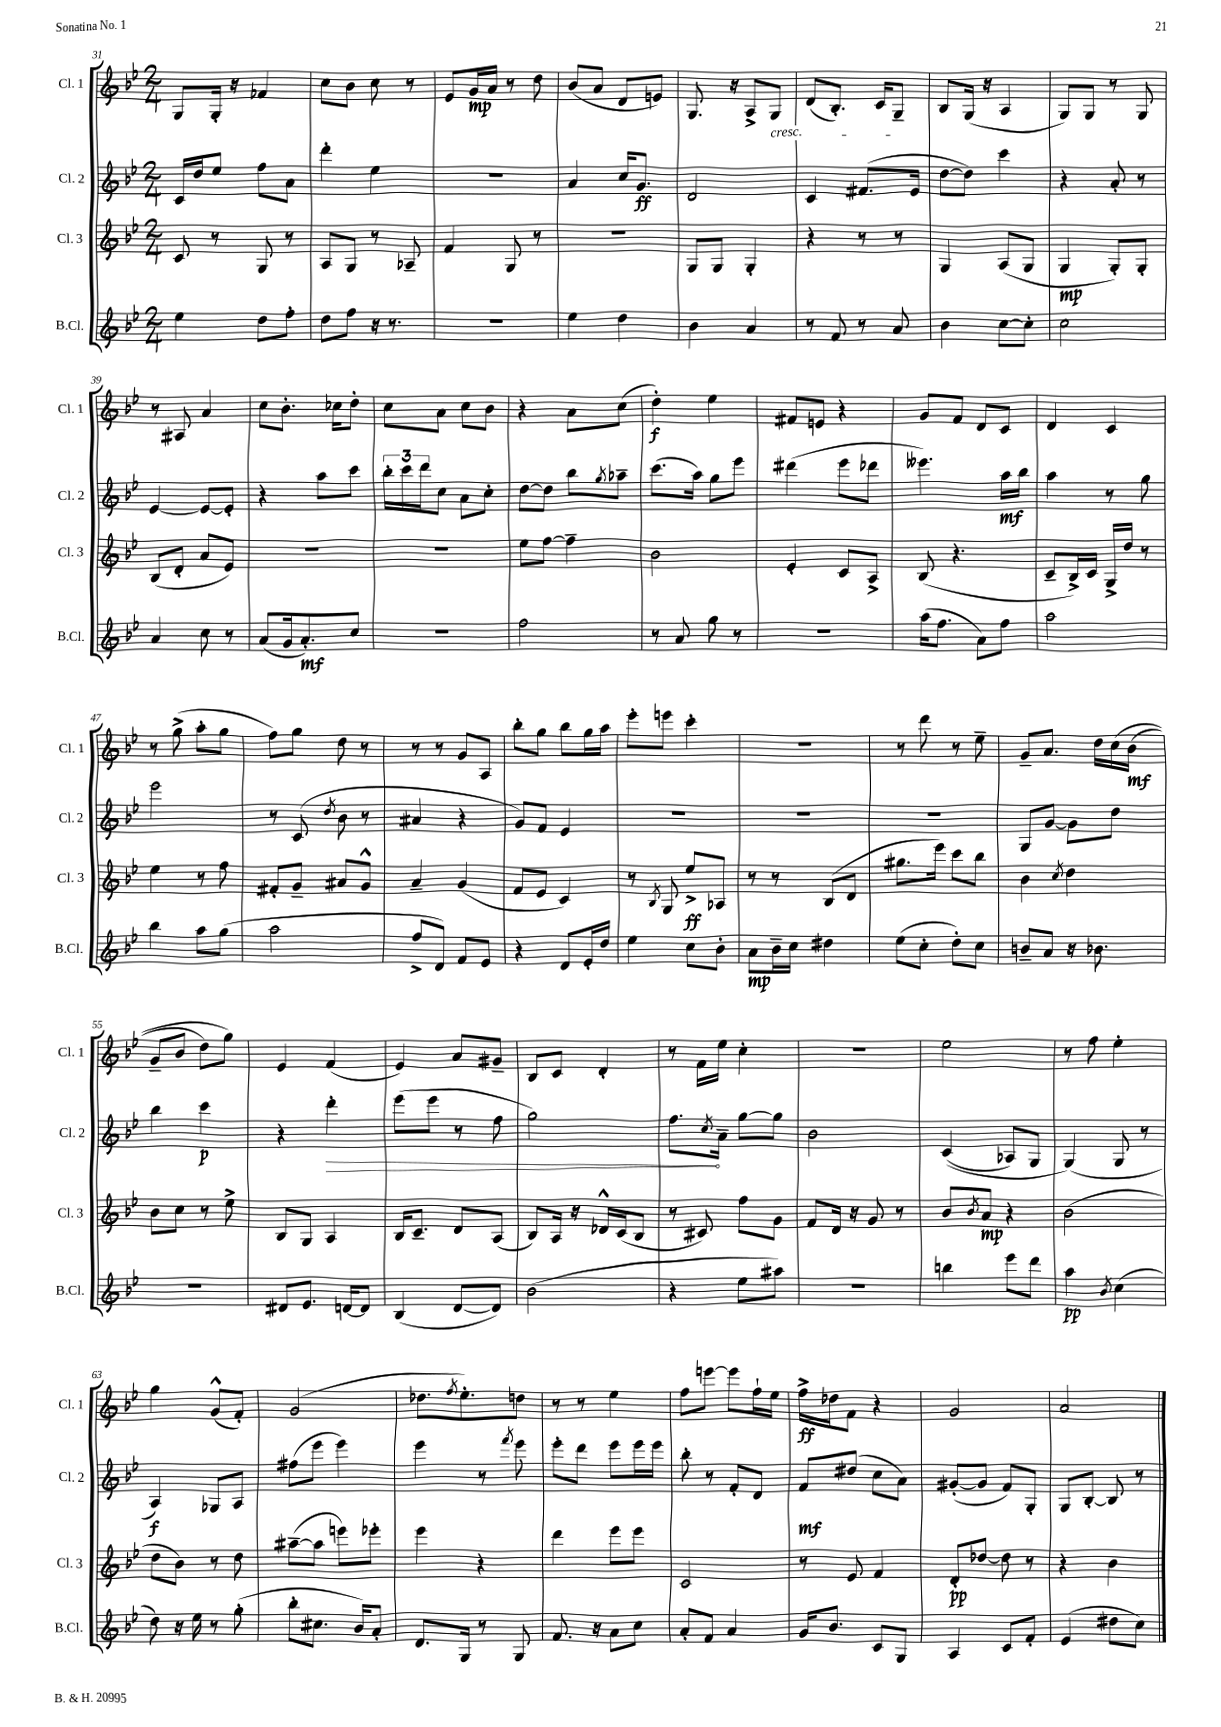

**kern	**kern	**kern	**kern
*staff4	*staff3	*staff2	*staff1
*clefG2	*clefG2	*clefG2	*clefG2
*k[b-e-]	*k[b-e-]	*k[b-e-]	*k[b-e-]
*M2/4	*M2/4	*M2/4	*M2/4
4ee-	8c	16c	8G
.	.	16dd	.
.	8r	8ee-	16G'
.	.	.	16r
8dd	8G	8ff	4f-
8ff'	8r	8a	.
=	=	=	=
8dd	8A	4ddd'	8cc
8ff	8G	.	8b-
16r	8r	4ee-	8cc
8.r	.	.	.
.	8A-~	.	8r
=	=	=	=
2r	4f	2r	8e-
.	.	.	16g
.	.	.	16a
.	8G	.	8r
.	8r	.	8dd
=	=	=	=
4ee-	2r	4a	(8b-
.	.	.	8a
4dd	.	16cc	8d
.	.	8.g	.
.	.	.	8e)
=	=	=	=
4b-	8G	2d	8.G
.	8G	.	.
.	.	.	16r
4a	4G'	.	8A^
.	.	.	8G
=	=	=	=
8r	4r	4c	(8d
8f	.	.	8.B-')
8r	8r	(8.f#	.
.	.	.	16c
8a	8r	.	8G~
.	.	16e-	.
=	=	=	=
4b-	4G	[8dd	8B-
.	.	8dd])	(16G
.	.	.	16r
[8cc	(8A	4ccc	4A
8cc']	8G	.	.
=	=	=	=
2cc	4G	4r	8G)
.	.	.	8G
.	8G')	8a'	8r
.	8G'	8r	8G
=	=	=	=
4a	(8B-	[4e-	8r
.	8d'	.	8A#
8cc	8a	8e-_	4a
8r	8e-)	8e-']	.
=	=	=	=
(8a	2r	4r	8cc
16g	.	.	8.b-'
8.a')	.	.	.
.	.	8aa	.
.	.	.	16cc-
8cc	.	8ccc	8dd'
=	=	=	=
2r	2r	24bb-'	8cc
.	.	24ccc	.
.	.	24ddd	.
.	.	8cc	8a
.	.	8a	8cc
.	.	8cc'	8b-
=	=	=	=
2ff	8ee-	[8dd	4r
.	[8ff	8dd]	.
.	4ff~]	8bb-	8a
.	.	8qgg	.
.	.	8aa-~	(8cc
=	=	=	=
8r	2b-	(8.ccc	4dd')
8a	.	.	.
.	.	16aa)	.
8gg	.	8gg	4ee-
8r	.	8eee-	.
=	=	=	=
2r	4e-'	(4ddd#	8f#
.	.	.	8e
.	8c	8eee-	4r
.	8A^	8ddd-	.
=	=	=	=
(16aa	(8B-	4.eee--)	8g
8.ff	.	.	.
.	4.r	.	8f
8a)	.	.	8d
8ff	.	16aa	8c
.	.	16bb-	.
=	=	=	=
2aa	8c~	4aa	4d
.	16B-^)	.	.
.	16c	.	.
.	16G^	8r	4c
.	16dd	.	.
.	8r	8gg	.
=	=	=	=
4bb-	4ee-	2eee-	8r
.	.	.	(8gg^
8aa	8r	.	8aa'
(8gg	8ff	.	8gg
=	=	=	=
2aa	8f#'	8r	8ff)
.	8g~	(8c	8gg
.	.	8qdd	.
.	8a#	8b-	8dd
.	8g^^	8r	8r
=	=	=	=
8ff^	4a~	4a#	8r
8d)	.	.	8r
8f	(4g	4r	8g
8e-	.	.	8A
=	=	=	=
4r	8f	8g)	8bb-'
.	8e-	8f	8gg
8d	4c)	4e-	8bb-
16e-'	.	.	16gg
16dd	.	.	16aa
=	=	=	=
4ee-	8r	2r	8eee-'
.	8qB-	.	.
.	8G	.	8eee
8cc	8ee-^	.	4ccc'
8b-'	8A-	.	.
=	=	=	=
8a	8r	2r	2r
16b-~	8r	.	.
16cc	.	.	.
4dd#	(8B-	.	.
.	8d	.	.
=	=	=	=
(8ee-	8.gg#	2r	8r
8cc'	.	.	8ddd
.	16eee-)	.	.
8dd')	8ccc	.	8r
8cc	8bb-	.	8ee-~
=	=	=	=
8b~	4b-	8G	8g~
8a	.	[8g	8.a
.	8qcc	.	.
16r	4dd	8g]	.
8.b-	.	.	16dd
.	.	8dd	&(16cc
.	.	.	(16b-
=	=	=	=
2r	8b-	4bb-	8g~
.	8cc	.	8b-
.	8r	4ccc	8dd)
.	8ee-^	.	8gg&)
=	=	=	=
8d#	8B-	4r	4e-
8.e-	8G	.	.
.	4A	4ddd'	(4f
[16d	.	.	.
8d]	.	.	.
=	=	=	=
(4B-	16B-	(8eee-	4e-)
.	8.c~	.	.
.	.	8eee-	.
[8d	8d	8r	8a
8d])	(8A	8ff	8g#~
=	=	=	=
(2b-	8B-)	2gg)	8B-
.	16A	.	8c
.	16r	.	.
.	16d-^^	.	4d'
.	(16c	.	.
.	8B-	.	.
=	=	=	=
4r	8r	8.ff	8r
.	8c#)	.	16f
.	.	8qcc	.
.	.	16a~	16ee-
8ee-	8ff	[8gg	4cc'
8aa#)	8g	8gg]	.
=	=	=	=
2r	8f	2b-	2r
.	16d	.	.
.	16r	.	.
.	8g	.	.
.	8r	.	.
=	=	=	=
4bb	8b-	&((4c	2ee-
.	8qb-	.	.
.	8a	.	.
8eee-	4r	8A-)	.
8ddd	.	8G	.
=	=	=	=
4aa	(2b-	(4G&)	8r
.	.	.	8ff
8qb-	.	.	.
(4cc	.	8G	4ee-'
.	.	8r	.
=	=	=	=
8dd)	8dd	4A)	4gg
16r	8b-)	.	.
16ee-	.	.	.
8r	8r	8G-	(8g^^
(8gg'	8dd	8A	8f')
=	=	=	=
8bb-'	([8aa#~	(8ff#	(2g
8.cc#	8aa#]	8eee-	.
.	8eee)	4eee-)	.
16b-)	.	.	.
8a'	8eee-'	.	.
=	=	=	=
8.d	4eee-	4eee-	8.dd-
.	.	.	8qff
16G	.	.	8.ee-')
8r	4r	8r	.
.	.	8qfff	.
8G	.	8eee-	8dd
=	=	=	=
8.f	4ddd	8eee-'	8r
.	.	8ddd	8r
16r	.	.	.
8a	8eee-	8eee-	4ee-
8cc	8eee-	16eee-	.
.	.	16eee-	.
=	=	=	=
8a'	2c	8bb-'	8ff
8f	.	8r	[8eee
4a	.	8f'	8eee]
.	.	8d	16ff`
.	.	.	16ee-
=	=	=	=
16g	8r	8f	16ff^
8.b-	.	.	16dd-
.	8e-	(8dd#	8f
8c	4f	8cc	4r
8G	.	8a)	.
=	=	=	=
4A	8d'	([8g#'	2g
.	[8dd-	8g#]	.
8c	8dd-]	8f)	.
8f'	8r	8G'	.
=	=	=	=
(4e-	4r	8G	2a
.	.	[8B-'	.
8dd#	4b-	8B-]	.
8cc)	.	8r	.
==	==	==	==
*-	*-	*-	*-
